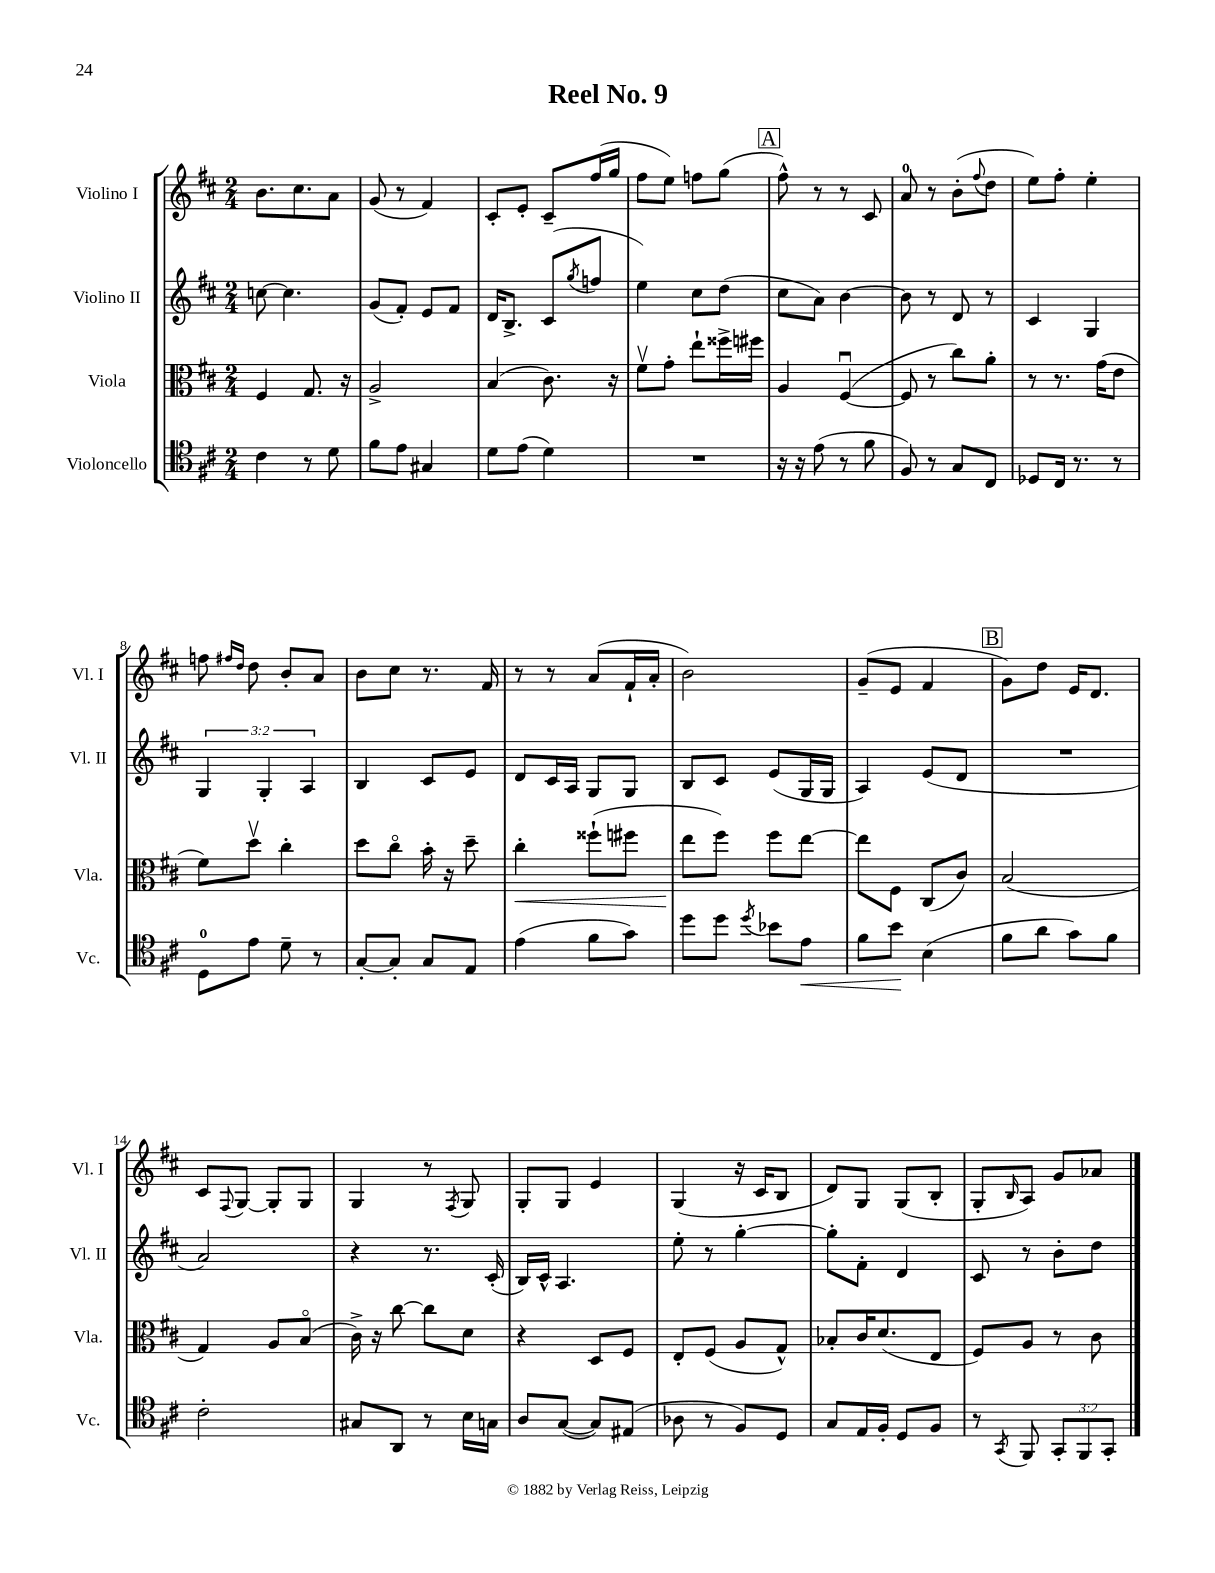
\header { title = "Reel No. 9" }
<<
\new StaffGroup <<
\new Staff = "s0" \with { instrumentName = "Violino I" shortInstrumentName = "Vl. I" } {
    \clef treble \key d \major \numericTimeSignature \time 2/4
    b'8. cis''8. a'8 |
    g'8( r8 fis'4) |
    cis'8-. e'8-. cis'8-- fis''16( g''16 |
    fis''8 e''8) f''8 g''8( |
    \mark \markup { \box "A" } fis''8-^) r8 r8 cis'8 |
    a'8-0 r8 b'8-.( \appoggiatura { fis''8 } d''8 |
    e''8) fis''8-. e''4-. |
    f''8 \grace { fis''16 d''16 } d''8 b'8-. a'8 |
    b'8 cis''8 r8. fis'16 |
    r8 r8 a'8( fis'16-! a'16-. |
    b'2) |
    g'8--( e'8 fis'4 |
    \mark \markup { \box "B" } g'8) d''8 e'16 d'8. |
    cis'8 \appoggiatura { fis8 } g8~ g8-. g8 |
    g4 r8 \acciaccatura { fis8 } g8 |
    g8-. g8 e'4 |
    g4( r16 cis'16 b8 |
    d'8) g8 g8( b8-. |
    g8-. \grace { b16 } a8) g'8 aes'8 \bar "|." |
}
\new Staff = "s1" \with { instrumentName = "Violino II" shortInstrumentName = "Vl. II" } {
    \clef treble \key d \major \numericTimeSignature \time 2/4 \override Staff.TupletNumber.text = #tuplet-number::calc-fraction-text
    c''8~ c''4. |
    g'8( fis'8-.) e'8 fis'8 |
    d'16 b8.-> cis'8( \acciaccatura { g''8 } f''8 |
    e''4) cis''8 d''8( |
    \mark \markup { \box "A" } cis''8 a'8) b'4~ |
    b'8 r8 d'8 r8 |
    cis'4 g4 |
    \tuplet 3/2 { g4 g4-. a4 } |
    b4 cis'8 e'8 |
    d'8 cis'16 a16 g8 g8 |
    b8 cis'8 e'8( g16 g16 |
    a4) e'8( d'8 |
    \mark \markup { \box "B" } R2 |
    a'2) |
    r4 r8. cis'16-.( |
    b16) cis'16-^ a4. |
    e''8-. r8 g''4~-. |
    g''8-. fis'8-. d'4 |
    cis'8 r8 b'8-. d''8 \bar "|." |
}
\new Staff = "s2" \with { instrumentName = "Viola" shortInstrumentName = "Vla." } {
    \clef alto \key d \major \numericTimeSignature \time 2/4
    fis4 g8. r16 |
    a2-> |
    b4( cis'8.) r16 |
    fis'8\upbow g'8-. e''8-! fisis''16-> fis''16 |
    \mark \markup { \box "A" } a4 fis4~\downbow( |
    fis8 r8 cis''8) a'8-. |
    r8 r8. g'16( e'8 |
    fis'8) d''8\upbow cis''4-. |
    d''8 cis''8\flageolet b'16-. r16 d''8-- |
    cis''4-.\< fisis''8-!( fis''8 |
    e''8\! fis''8) fis''8 e''8~ |
    e''8 fis8 cis8( cis'8) |
    \mark \markup { \box "B" } b2( |
    g4) a8 b8\flageolet( |
    cis'16->) r16 cis''8~ cis''8 d'8 |
    r4 d8 fis8 |
    e8-. fis8( a8 g8-^) |
    bes8-. cis'16 d'8.( e8 |
    fis8) a8 r8 cis'8 \bar "|." |
}
\new Staff = "s3" \with { instrumentName = "Violoncello" shortInstrumentName = "Vc." } {
    \clef tenor \key d \major \numericTimeSignature \time 2/4 \override Staff.TupletNumber.text = #tuplet-number::calc-fraction-text
    cis'4 r8 d'8 |
    fis'8 e'8 gis4 |
    d'8 e'8( d'4) |
    R2 |
    \mark \markup { \box "A" } r16 r16 e'8( r8 fis'8 |
    fis8) r8 g8 cis8 |
    des8 cis16 r8. r8 |
    d8-0 e'8 d'8-- r8 |
    g8~-. g8-. g8 e8 |
    e'4( fis'8 g'8) |
    d''8 d''8 \acciaccatura { d''8 } bes'8 e'8\< |
    fis'8 b'8\! b4( |
    \mark \markup { \box "B" } fis'8 a'8 g'8) fis'8 |
    cis'2-. |
    gis8 a,8 r8 b16 g16 |
    a8 g8~( g8) eis8( |
    aes8 r8 fis8) d8 |
    g8 e16 fis16-. d8 fis8 |
    r8 \acciaccatura { g,8 } fis,8 \tuplet 3/2 { g,8-. fis,8 g,8-. } \bar "|." |
}
>>
>>
